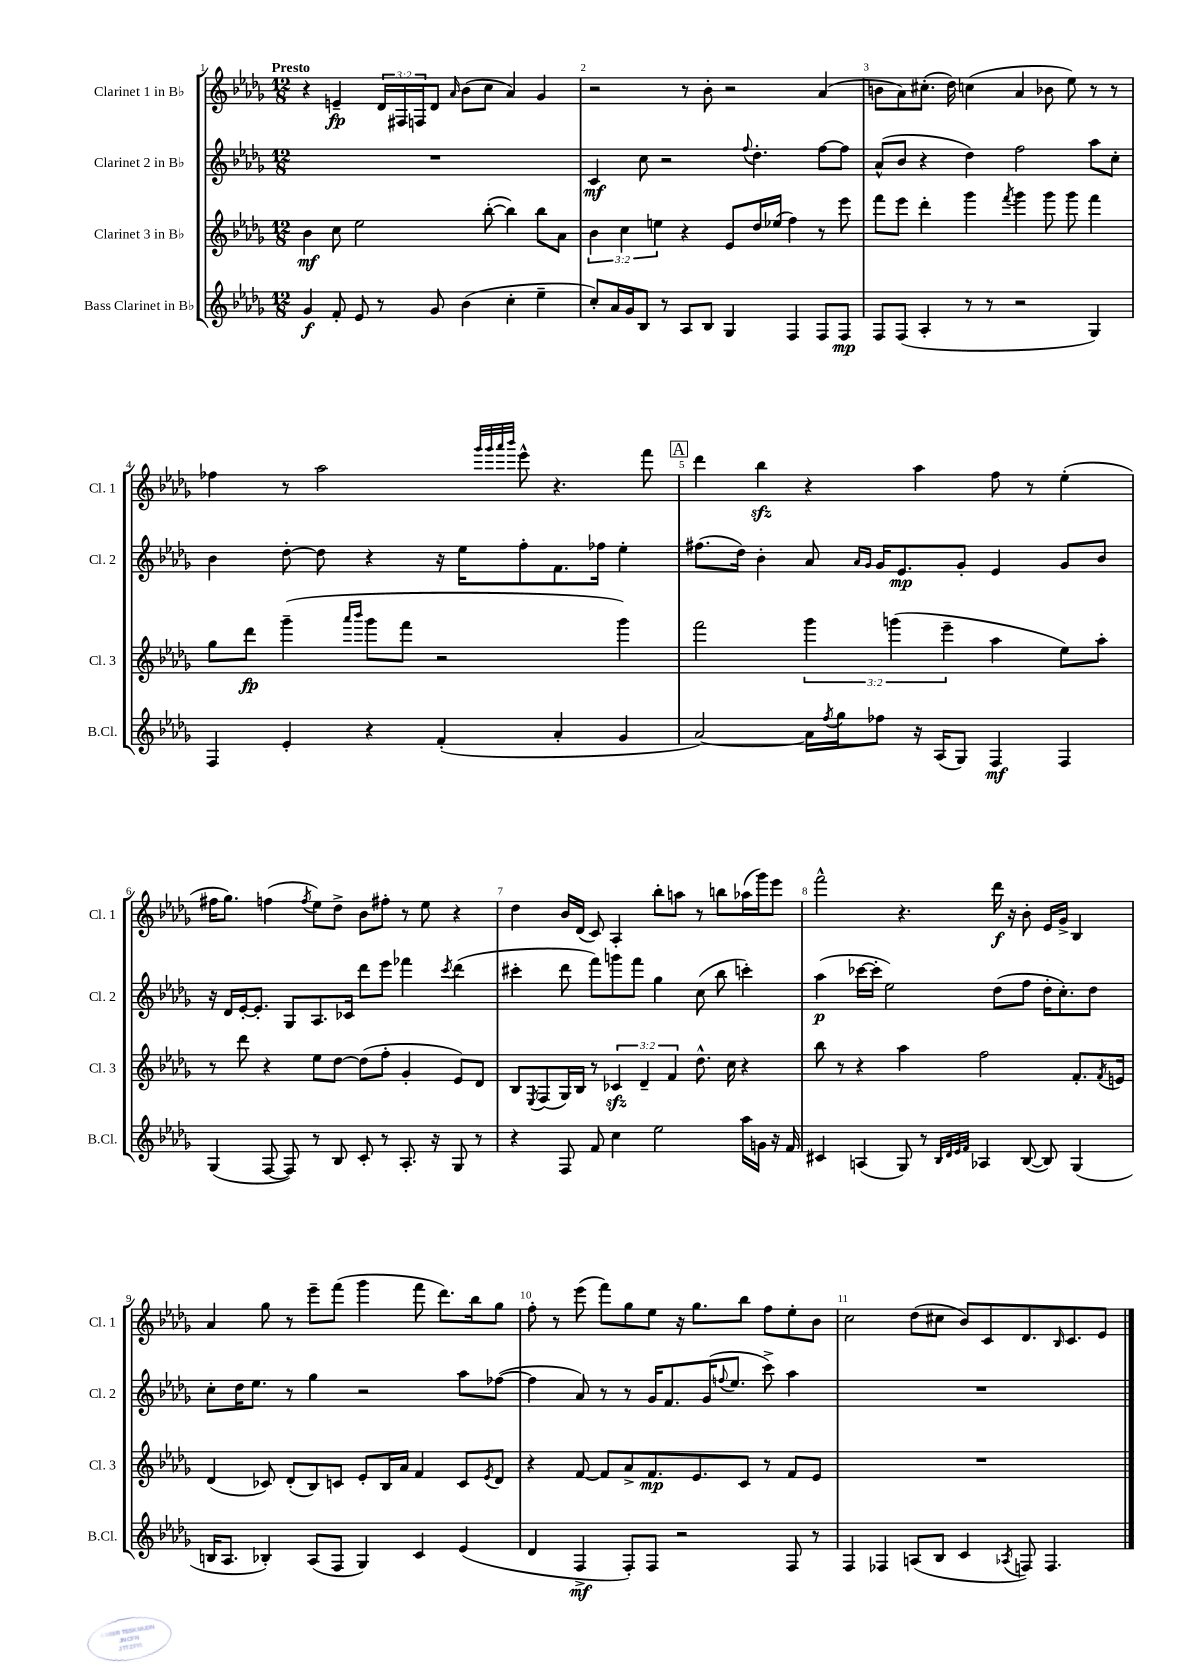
<<
\new StaffGroup <<
\new Staff = "s0" \with { instrumentName = "Clarinet 1 in Bb" shortInstrumentName = "Cl. 1" } {
    \clef treble \key des \major \numericTimeSignature \time 12/8 \override Staff.TupletNumber.text = #tuplet-number::calc-fraction-text \tempo "Presto"
    r4 e'4--\fp \tuplet 3/2 { des'16 fis16 f16 } des'8 \grace { aes'16 } bes'8( c''8 aes'4) ges'4 |
    r2 r8 bes'8-. r2 aes'4( |
    b'8 aes'8) cis''8.-.( des''16) c''4( aes'4 bes'8 ees''8) r8 r8 |
    fes''4 r8 aes''2 \grace { ges'''32 ges'''32 aes'''32 bes'''32 } ees'''8-^ r4. f'''8 |
    \mark \markup { \box "A" } des'''4 bes''4\sfz r4 aes''4 f''8 r8 ees''4-.( |
    fis''16 ges''8.) f''4( \acciaccatura { f''8 } ees''8) des''8-> bes'8 fis''8-. r8 ees''8 r4 |
    des''4 bes'16 des'16( c'8) aes4-. bes''8-. a''8 r8 b''8 aes''16( ges'''16) ees'''8 |
    f'''2-^ r4. des'''16\f r16 bes'8-. ees'16 ges'16-> bes4 |
    aes'4 ges''8 r8 ees'''8-- f'''8( ges'''4 f'''8 des'''8.) bes''16 ges''8 |
    f''8-. r8 ees'''8( f'''8) ges''8 ees''8 r16 ges''8. bes''8 f''8 ees''8-. bes'8 |
    c''2 des''8( cis''8 bes'8) c'8 des'8. \grace { bes16 } c'8. ees'8 \bar "|." |
}
\new Staff = "s1" \with { instrumentName = "Clarinet 2 in Bb" shortInstrumentName = "Cl. 2" } {
    \clef treble \key des \major \numericTimeSignature \time 12/8
    R1. |
    c'4\mf c''8 r2 \appoggiatura { f''8 } des''4.-. f''8~ f''8 |
    aes'8-^( bes'8 r4 des''4) f''2 aes''8 c''8-. |
    bes'4 des''8~-. des''8 r4 r16 ees''16 f''8-. f'8. fes''16 ees''4-. |
    \mark \markup { \box "A" } fis''8.( des''16) bes'4-. aes'8 \grace { aes'16 ges'16 } ges'16 ees'8.\mp ges'8-. ees'4 ges'8 bes'8 |
    r16 des'16 ees'16~-. ees'8.-. ges8 aes8. ces'16 des'''8 ees'''8 fes'''4 \acciaccatura { c'''8 } des'''4( |
    cis'''4-. des'''8 f'''8) g'''8 f'''8 ges''4 c''8( bes''8 c'''4-.) |
    aes''4\p( ces'''16~ ces'''16-. ees''2) des''8( f''8 des''16-. c''8.-.) des''8 |
    c''8-. des''16 ees''8. r8 ges''4 r2 aes''8 fes''8~( |
    fes''4 aes'8) r8 r8 ges'16 f'8. ges'16( \appoggiatura { f''8 } ees''8. c'''8->) aes''4 |
    R1. \bar "|." |
}
\new Staff = "s2" \with { instrumentName = "Clarinet 3 in Bb" shortInstrumentName = "Cl. 3" } {
    \clef treble \key des \major \numericTimeSignature \time 12/8 \override Staff.TupletNumber.text = #tuplet-number::calc-fraction-text
    bes'4\mf c''8 ees''2 bes''8~-.( bes''4) bes''8 aes'8 |
    \tuplet 3/2 { bes'4 c''4 e''4 } r4 ees'8 des''16 ees''16( f''4) r8 ees'''8 |
    f'''8 ees'''8 des'''4-. ges'''4 \acciaccatura { f'''8 } ges'''4 ges'''8 ges'''8 f'''4 |
    ges''8 des'''8\fp ges'''4--( \grace { aes'''16 bes'''16 } ges'''8 f'''8 r2 ges'''4) |
    \mark \markup { \box "A" } f'''2 \tuplet 3/2 { ges'''4 g'''4( ees'''4-- } aes''4 ees''8) aes''8-. |
    r8 des'''8 r4 ees''8 des''8~ des''8( f''8-. ges'4-. ees'8) des'8 |
    bes8 \acciaccatura { ees8 } f8( ges16) bes16 r8 \tuplet 3/2 { ces'4\sfz des'4-- f'4 } des''8.-^ c''16 r4 |
    bes''8 r8 r4 aes''4 f''2 f'8.-. \acciaccatura { f'8 } e'16 |
    des'4( ces'8) des'8-.( bes8) c'8 ees'8-. bes16 aes'16 f'4 c'8 \acciaccatura { ees'8 } des'8 |
    r4 f'8~ f'8 aes'8-> f'8.\mp ees'8. c'8 r8 f'8 ees'8 |
    R1. \bar "|." |
}
\new Staff = "s3" \with { instrumentName = "Bass Clarinet in Bb" shortInstrumentName = "B.Cl." } {
    \clef treble \key des \major \numericTimeSignature \time 12/8
    ges'4\f f'8-. ees'8 r8 ges'8 bes'4( c''4-. ees''4-- |
    c''8-.) aes'16 ges'16 bes8 r8 aes8 bes8 ges4 f4 f8 f8\mp |
    f8 f8( aes4-. r8 r8 r2 ges4) |
    f4 ees'4-. r4 f'4-.( aes'4-. ges'4 |
    \mark \markup { \box "A" } aes'2~) aes'16 \acciaccatura { f''8 } ges''16 fes''8 r16 aes16( ges8) f4\mf f4 |
    ges4( f8~ f8) r8 bes8 c'8-. r8 aes8.-. r16 ges8 r8 |
    r4 f8 f'8 c''4 ees''2 aes''16 g'16 r16 f'16 |
    cis'4 a4( ges8) r8 \grace { bes32 des'32 ees'32 f'32 } aes4 bes8~( bes8) ges4( |
    b16 aes8. bes4-.) aes8( f8 ges4) c'4 ees'4( |
    des'4 f4->\mf f8-.) f8 r2 f8 r8 |
    f4 fes4 a8( bes8 c'4 \acciaccatura { aes8 } f8) f4. \bar "|." |
}
>>
>>
\layout { \context { \Score \override BarNumber.break-visibility = ##(#f #t #t) barNumberVisibility = #all-bar-numbers-visible } }
